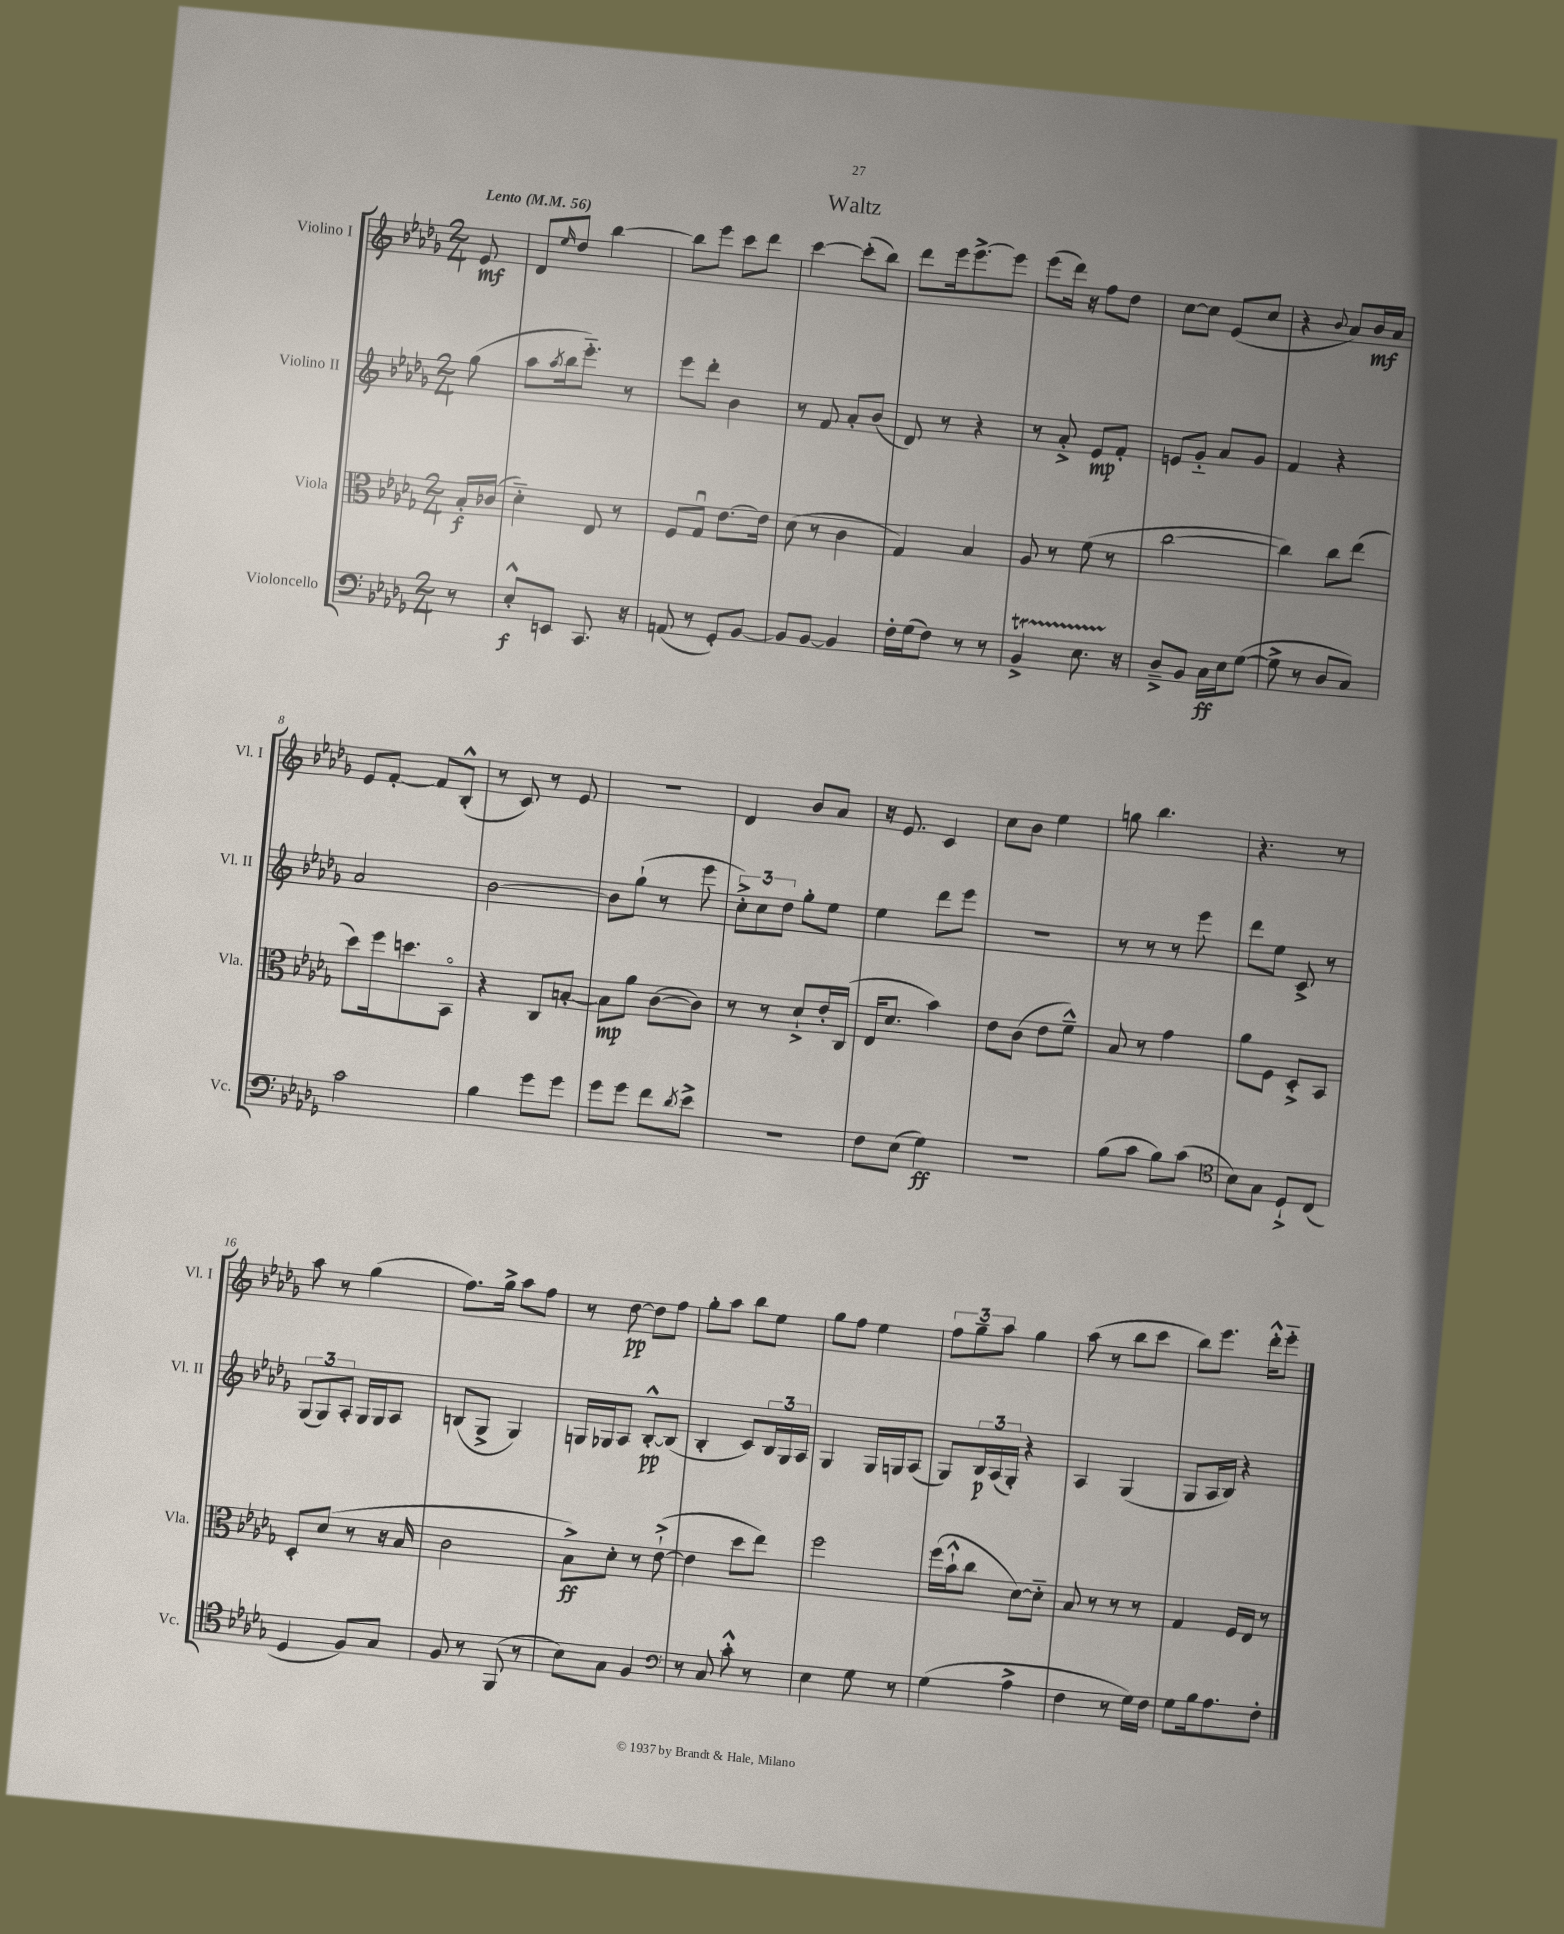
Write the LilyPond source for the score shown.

\header { title = "Waltz" }
<<
\new StaffGroup <<
\new Staff = "s0" \with { instrumentName = "Violino I" shortInstrumentName = "Vl. I" } {
    \clef treble \key des \major \numericTimeSignature \time 2/4 \partial 8 \tempo "Lento" 4 = 56
    ees'8\mf |
    des'8 \grace { ees''16 } des''8 bes''4~ |
    bes''8 ees'''8 c'''8 des'''8 |
    c'''4~ c'''8-.( bes''8) |
    des'''8 ees'''16 ees'''8.~-> ees'''8 |
    ees'''8( des'''16) r16 f''8 des''8 |
    c''8~ c''8 ees'8( c''8 |
    r4 \appoggiatura { bes'8 } aes'8) bes'16\mf aes'16 |
    ees'8 f'8~-. f'8 bes8-.-^( |
    r8 c'8) r8 ees'8 |
    r2 |
    des'4 bes'8 aes'8 |
    r16 ees'8. c'4 |
    c''8 bes'8 ees''4 |
    g''8 bes''4. |
    r4. r8 |
    aes''8 r8 ges''4( |
    f''8.) ges''16-> aes''8 f''8 |
    r8 des''8~\pp des''8 f''8 |
    ges''8-. aes''8 bes''8 ees''8 |
    ges''8 f''8 ees''4 |
    \tuplet 3/2 { f''8 ges''8-- aes''8 } ges''4 |
    aes''8( r8 bes''8 c'''8 |
    bes''8) ees'''8. des'''16-.-^ ees'''8-_ \bar "|." |
}
\new Staff = "s1" \with { instrumentName = "Violino II" shortInstrumentName = "Vl. II" } {
    \clef treble \key des \major \numericTimeSignature \time 2/4 \partial 8
    ges''8( |
    aes''8 \acciaccatura { aes''8 } bes''16 ees'''8.-_) r8 |
    ees'''8 des'''8-. bes'4 |
    r8 f'8 aes'8-. bes'8( |
    des'8) r8 r4 |
    r8 aes'8-.-> ees'8\mp f'8-. |
    e'8 ges'8-_ aes'8 ges'8 |
    f'4 r4 |
    aes'2 |
    bes'2~ |
    bes'8 ges''8-!( r8 ees'''8 |
    \tuplet 3/2 { c''8-.->) c''8 des''8 } ges''8-. ees''8 |
    ees''4 des'''8 ees'''8 |
    R2 |
    r8 r8 r8 ees'''8 |
    des'''8 ees''8 c'8-> r8 |
    \tuplet 3/2 { ges8( ges8) aes8-. } ges16 ges16 aes8 |
    b8( ges8-> ges4) |
    g16 ges16 aes8 bes8~-.-^\pp bes8( |
    bes4-. c'8) \tuplet 3/2 { bes16 ges16 aes16 } |
    ges4 ges16 g16 aes8( |
    ges8) \tuplet 3/2 { bes16\p aes16( ges16-.) } r4 |
    aes4 ges4( |
    ges8 aes16 bes16) r4 \bar "|." |
}
\new Staff = "s2" \with { instrumentName = "Viola" shortInstrumentName = "Vla." } {
    \clef alto \key des \major \numericTimeSignature \time 2/4 \partial 8
    bes16-.\f ces'16( |
    des'4-_) ees8 r8 |
    f8 ges8\downbow ees'8.~ ees'16 |
    des'8( r8 c'4 |
    ges4) bes4 |
    aes8 r8 f'8( r8 |
    c''2~ |
    c''4) c''8 ees''8( |
    des''8) f''16 d''8. bes,8\flageolet |
    r4 c8 b8~-. |
    b8\mp aes'8 c'8~( c'8) |
    r8 r8 des'8-!-> ees'16-. c16( |
    ees16 des'8. bes'4) |
    ees'8 c'8( ees'8 f'8---^) |
    bes8 r8 ges'4 |
    aes'8 f8 des8-.-> bes,8 |
    des8-. des'8( r8 r16 bes16 |
    c'2 |
    bes8->\ff) des'8-. r8 ees'8~-!->( |
    ees'4 des''8 ees''8) |
    f''2 |
    f''16( bes'16-!-^ c''8 des'8~) des'8-_ |
    bes8 r8 r8 r8 |
    ges4 f16 ees16 r8 \bar "|." |
}
\new Staff = "s3" \with { instrumentName = "Violoncello" shortInstrumentName = "Vc." } {
    \clef bass \key des \major \numericTimeSignature \time 2/4 \partial 8
    r8 |
    ees8-.-^\f e,8 c,8. r16 |
    a,8( r8 ges,8-.) bes,8~ |
    bes,8 bes,8~ bes,4 |
    f16-. ges16( f8) r8 r8 |
    bes,4->\startTrillSpan ees8. r16\stopTrillSpan |
    des8---> bes,8 c16\ff ees16 ges8~( |
    ges8-> r8 des8 c8) |
    c'2 |
    bes4 ges'8 ges'8 |
    ges'8 ges'8 f'8 \acciaccatura { des'8 } ees'8-> |
    r2 |
    f8 ees8( ges4\ff) |
    r2 |
    bes8( c'8 bes8) c'8( |
    \clef tenor bes8) ges8 des8-!-> c8( |
    des4 f8) ges8 |
    f8 r8 f,8( r8 |
    bes8) ges8 f4 |
    \clef bass r8 c8 c'8-.-^ r8 |
    ees4 ges8 r8 |
    ges4( aes4-> |
    f4 r8 ges16) f16 |
    ges8 bes16 aes8. f8-. \bar "|." |
}
>>
>>
